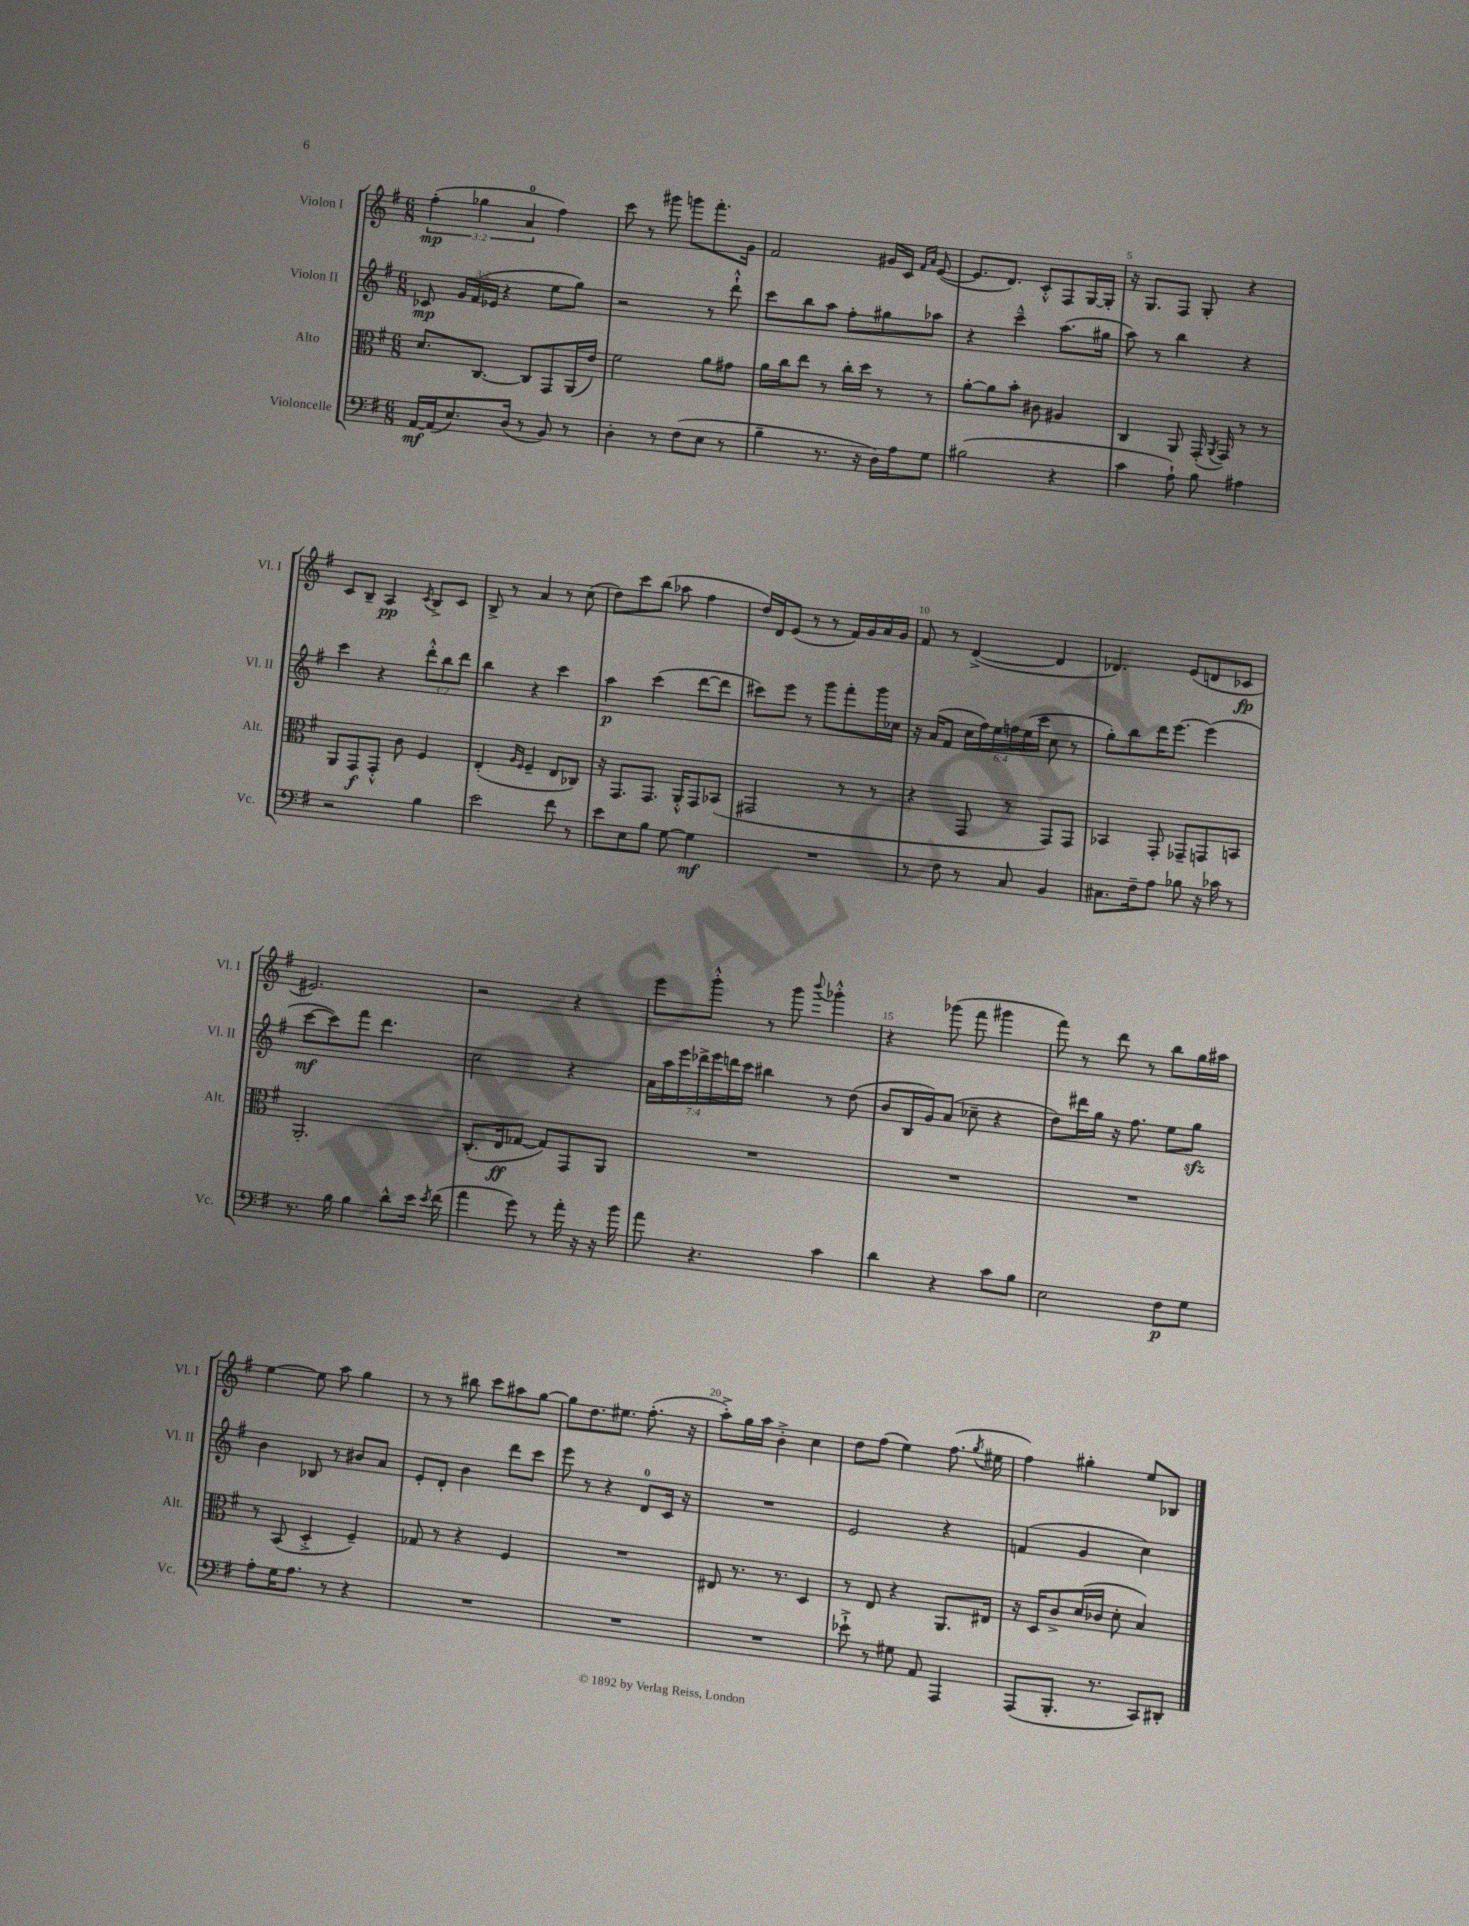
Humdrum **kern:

**kern	**dynam	**kern	**dynam	**kern	**dynam	**kern	**dynam
*part4	*part4	*part3	*part3	*part2	*part2	*part1	*part1
*staff4	*staff4	*staff3	*staff3	*staff2	*staff2	*staff1	*staff1
*I"Violoncelle	*	*I"Alto	*	*I"Violon II	*	*I"Violon I	*
*I'Vc.	*	*I'Alt.	*	*I'Vl. II	*	*I'Vl. I	*
*clefF4	*	*clefC3	*	*clefG2	*	*clefG2	*
*k[f#]	*	*k[f#]	*	*k[f#]	*	*k[f#]	*
*M6/8	*	*M6/8	*	*M6/8	*	*M6/8	*
=1	=1	=1	=1	=1	=1	=1	=1
[16AA/LL	mf	8.d/L	.	8c-X/	mp	(6ff#'\	mp
(16AA/J]	.	.	.	.	.	.	.
8.E/)	.	.	.	24g/LL	.	.	.
.	.	.	.	(24f#/	.	6gg-X\	.
.	.	[8.C/J	.	.	.	.	.
.	.	.	.	24e-X/JJ	.	.	.
.	.	.	.	4r	.	.	.
(16D/Jk	.	.	.	.	.	.	.
.	.	.	.	.	.	6a/	.
8r	.	8C/L]	.	.	.	.	.
8BB/)	.	8GG/	.	8ee\L	.	4ff#\)	.
8r	.	(16AA/L	.	8gg\J)	.	.	.
.	.	16e/JJ)	.	.	.	.	.
=2	=2	=2	=2	=2	=2	=2	=2
4D'\	.	2f#\	.	2r	.	8ccc\	.
.	.	.	.	.	.	8r	.
8r	.	.	.	.	.	8ggg#X\	.
(8F#\L	.	.	.	.	.	8gggn\L	.
8E\J	.	8a\L	.	8r	.	8.fff#'\	.
8r	.	8g#X\J	.	8ddd`^^\	.	.	.
.	.	.	.	.	.	16g\Jk	.
=3	=3	=3	=3	=3	=3	=3	=3
4B~\	.	16a\LL	.	8ccc\L	.	2f#/	.
.	.	16cc\J	.	.	.	.	.
.	.	8ee\J	.	8bb\	.	.	.
8.r	.	8r	.	8aa\J	.	.	.
.	.	16cc'\LL	.	8ff#'\L	.	.	.
16r	.	16dd\JJ	.	.	.	.	.
16D\LL)	.	8r	.	8gg#X\	.	16g#X/LL	.
16A\J	.	.	.	.	.	16c/JJ	.
.	.	.	.	.	.	16qqf#/LL	.
.	.	.	.	.	.	16qqa/JJ	.
8G\J	.	8r	.	8aa-X\J	.	([8e/	.
=4	=4	=4	=4	=4	=4	=4	=4
(2B#X\	.	[8a'\L	.	4r	.	8.e/L]	.
.	.	8a\]	.	.	.	.	.
.	.	.	.	.	.	8.d/J)	.
.	.	8b'\J	.	4ccc~^^\	.	.	.
.	.	8c#X\	.	.	.	8c'^^/L	.
4r	.	4A#X/	.	(8.aa\L	.	8F#/	.
.	.	.	.	.	.	[16G/L	.
.	.	.	.	16gg#X\Jk	.	16G'/JJ]	.
=5	=5	=5	=5	=5	=5	=5	=5
4c\	.	4C/	.	8aa\)	.	16r	.
.	.	.	.	.	.	8.G/L	.
.	.	.	.	8r	.	.	.
8A`\)	.	8AA/	.	4bb\	.	8F#/J	.
8B\	.	(16GG'/	.	.	.	8G'/	.
.	.	8qAA/	.	.	.	.	.
.	.	16GG/)	.	.	.	.	.
4A#X\	.	8r	.	4r	.	4r	.
.	.	8r	.	.	.	.	.
!!LO:LB:g=z
=6	=6	=6	=6	=6	=6	=6	=6
2r	.	8AA/L	.	4ccc\	.	8c/L	.
.	.	8GG/	f	.	.	8B~/J	.
.	.	8GG'^^/J	.	4r	.	4A/	pp
.	.	8c\	.	.	.	.	.
.	.	.	.	.	.	8qc/	.
4B\	.	4F#/	.	12ddd'^^\L	.	8B^/L	.
.	.	.	.	12bb\	.	.	.
.	.	.	.	.	.	8c/J	.
.	.	.	.	12ddd\J	.	.	.
=7	=7	=7	=7	=7	=7	=7	=7
2e\	.	(4E'/	.	4bb\	.	8B^/	.
.	.	.	.	.	.	8r	.
.	.	16qqA/LL	.	.	.	.	.
.	.	16qqF#/JJ	.	.	.	.	.
.	.	4F#~/	.	4r	.	4a/	.
8f#\	.	8E/L	.	4ccc\	.	8r	.
8r	.	8C-X/J)	.	.	.	(8cc\	.
=8	=8	=8	=8	=8	=8	=8	=8
8e\L	.	16r	.	4aa\	p	8dd\L)	.
.	.	8.GG/L	.	.	.	.	.
8E\	.	.	.	.	.	8ccc\	.
8B\J	.	8.GG/J	.	(4ccc\	.	(8bb\J	.
[8G\	.	.	.	.	.	8aa-X\	.
.	.	16AA'^^/KL	.	.	.	.	.
4G\]	mf	8GG/	.	[8ddd\L	.	4ff#\	.
.	.	(8BB-X/J	.	8ddd\J]	.	.	.
=9	=9	=9	=9	=9	=9	=9	=9
2.r	.	2GG#X/	.	8ccc#X\L)	.	16dd/LL)	.
.	.	.	.	.	.	16d/J	.
.	.	.	.	8eee\J	.	(8e/J	.
.	.	.	.	8r	.	8r	.
.	.	.	.	8ggg\L	.	8r	.
.	.	8r	.	8fff#'\	.	16f#/LL)	.
.	.	.	.	.	.	16g/	.
.	.	8r	.	16ggg\L	.	16a/	.
.	.	.	.	16cc-X\JJ	.	16g/JJ	.
=10	=10	=10	=10	=10	=10	=10	=10
8r	.	4r	.	16r	.	8f#/	.
.	.	.	.	(16a/KL	.	.	.
8F#\	.	.	.	8f#/J	.	8r	.
8r	.	8GG/	.	24cc\LL	.	([4d^/	.
.	.	.	.	24ff#\)	.	.	.
.	.	.	.	24ee\	.	.	.
8C/	.	8r	.	24ffn\	.	.	.
.	.	.	.	(24ee\	.	.	.
.	.	.	.	24ccc\JJ	.	.	.
4BB/	.	8GG/L)	.	8cc\	.	4d/]	.
.	.	8GG/J	.	8r	.	.	.
=11	=11	=11	=11	=11	=11	=11	=11
8.C#X\L	.	4BB-X/	.	8gg'\L)	.	4.d-X/)	.
.	.	.	.	8bb\	.	.	.
16F#~\k	.	.	.	.	.	.	.
8A\J	.	8GG'/	.	16ddd\K	.	.	.
.	.	.	.	[8.eee\J	.	.	.
8B-X\	.	8GG-X~/L	.	.	.	(8e/L	.
16r	.	8GGn/	.	(4eee\]	.	8dn/	.
16c-X\	.	.	.	.	.	.	.
8r	.	8BBn/J	.	.	.	8c-X/J	fp
!!LO:LB:g=z
=12	=12	=12	=12	=12	=12	=12	=12
8.r	.	2.AA'/	.	[8ccc\L	mf	2.e#X/)	.
.	.	.	.	8ccc\])	.	.	.
16B\	.	.	.	.	.	.	.
4B\	.	.	.	8fff#\J	.	.	.
.	.	.	.	4.ddd\	.	.	.
8d^^\L	.	.	.	.	.	.	.
16e\Jk	.	.	.	.	.	.	.
8qe/	.	.	.	.	.	.	.
(16f#\	.	.	.	.	.	.	.
=13	=13	=13	=13	=13	=13	=13	=13
4a\	.	(8.C'/L	.	2cc\	.	2r	.
.	.	16E/k	ff	.	.	.	.
8g\)	.	[8G-X/J	.	.	.	.	.
8r	.	8G-/L])	.	.	.	.	.
16a'\	.	8GG/	.	4r	.	4r	.
16r	.	.	.	.	.	.	.
16r	.	8AA/J	.	.	.	.	.
16b\	.	.	.	.	.	.	.
=14	=14	=14	=14	=14	=14	=14	=14
8a\	.	2.r	.	28a\LL	.	8eee\L	.
.	.	.	.	28aa\	.	.	.
.	.	.	.	28eee\	.	.	.
.	.	.	.	28ddd-X^\	.	.	.
4.r	.	.	.	.	.	8ggg'^^\J	.
.	.	.	.	28eee\	.	.	.
.	.	.	.	28dddn\	.	.	.
.	.	.	.	28ccc\JJ	.	.	.
.	.	.	.	4bb#X\	.	8r	.
.	.	.	.	.	.	8ggg\	.
.	.	.	.	.	.	8qqbbb/	.
4c\	.	.	.	8r	.	4ggg-X'^^\	.
.	.	.	.	(8dd\	.	.	.
=15	=15	=15	=15	=15	=15	=15	=15
4d\	.	2.r	.	8b/L	.	4r	.
.	.	.	.	16B/L	.	.	.
.	.	.	.	16g/J)	.	.	.
4r	.	.	.	(8a/J	.	(8ggg-X\	.
.	.	.	.	8cc-X~\	.	8fff#\	.
8c\L	.	.	.	4r	.	4ggg#X\	.
8B\J	.	.	.	.	.	.	.
=16	=16	=16	=16	=16	=16	=16	=16
2E\	.	2.r	.	8dd\L)	.	8fff#\)	.
.	.	.	.	16ddd#X\L	.	8r	.
.	.	.	.	16gg\JJ	.	.	.
.	.	.	.	16r	.	8ddd\	.
.	.	.	.	8.ff#\	.	.	.
.	.	.	.	.	.	8r	.
8F#\L	p	.	.	8ee\L	.	8bb\L	.
8G\J	.	.	.	8ggzz\J	.	16gg\L	.
.	.	.	.	.	.	16aa#X\JJ	.
!!LO:LB:g=z
=17	=17	=17	=17	=17	=17	=17	=17
8A'\L	.	8r	.	4b\	.	[4ee\	.
16G\K	.	(8BB/	.	.	.	.	.
8.A\J	.	.	.	.	.	.	.
.	.	4D'^/	.	8B-X/	.	8ee\]	.
8r	.	.	.	8r	.	8aa\	.
4r	.	4F#~/)	.	8b#X/L	.	4gg\	.
.	.	.	.	8a/J	.	.	.
=18	=18	=18	=18	=18	=18	=18	=18
2.r	.	8G-X/	.	8e'/L	.	8r	.
.	.	8r	.	8d'/J	.	8r	.
.	.	4r	.	4b\	.	8bb#X\	.
.	.	.	.	.	.	8ccc\L	.
.	.	4F#/	.	8ddd\L	.	8aa#X\	.
.	.	.	.	8ccc\J	.	[8gg\J	.
=19	=19	=19	=19	=19	=19	=19	=19
2.r	.	2.r	.	8eee\	.	8gg\L]	.
.	.	.	.	8r	.	8.dd\	.
.	.	.	.	4r	.	.	.
.	.	.	.	.	.	8.ee#X\J	.
.	.	.	.	8d/L	.	(8.ff#'\	.
.	.	.	.	16c/Jk	.	.	.
.	.	.	.	16r	.	16r	.
=20	=20	=20	=20	=20	=20	=20	=20
2.r	.	8E#X/	.	2.r	.	8aa'^\L)	.
.	.	8.r	.	.	.	16gg\L	.
.	.	.	.	.	.	16aa\JJ	.
.	.	.	.	.	.	4b'^\	.
.	.	8.r	.	.	.	.	.
.	.	4D/	.	.	.	4cc\	.
=21	=21	=21	=21	=21	=21	=21	=21
8e-X`^\	.	8r	.	2e/	.	8dd\L	.
8r	.	8E/	.	.	.	(8ff#\J	.
8G#X\	.	4r	.	.	.	4ee\)	.
8AA/	.	.	.	.	.	.	.
4AAA/	.	8.AA/L	.	4r	.	(8.ff#\	.
.	.	.	.	.	.	8qgg/	.
.	.	16E#X/Jk	.	.	.	16ee#X\	.
=22	=22	=22	=22	=22	=22	=22	=22
(8AAA/L	.	16r	.	(4fn/	.	4ff#\)	.
.	.	16D/KL	.	.	.	.	.
8.BBB'/J	.	8c^/	.	.	.	.	.
.	.	(16d/L	.	4g/	.	4gg#X'\	.
8.r	.	16c-X/JJ	.	.	.	.	.
.	.	8d'\	.	.	.	.	.
8CC/L)	.	4B/)	.	4cc\)	.	8ee/L	.
8DD#X'/J	.	.	.	.	.	8B-X/J	.
==	==	==	==	==	==	==	==
*-	*-	*-	*-	*-	*-	*-	*-
